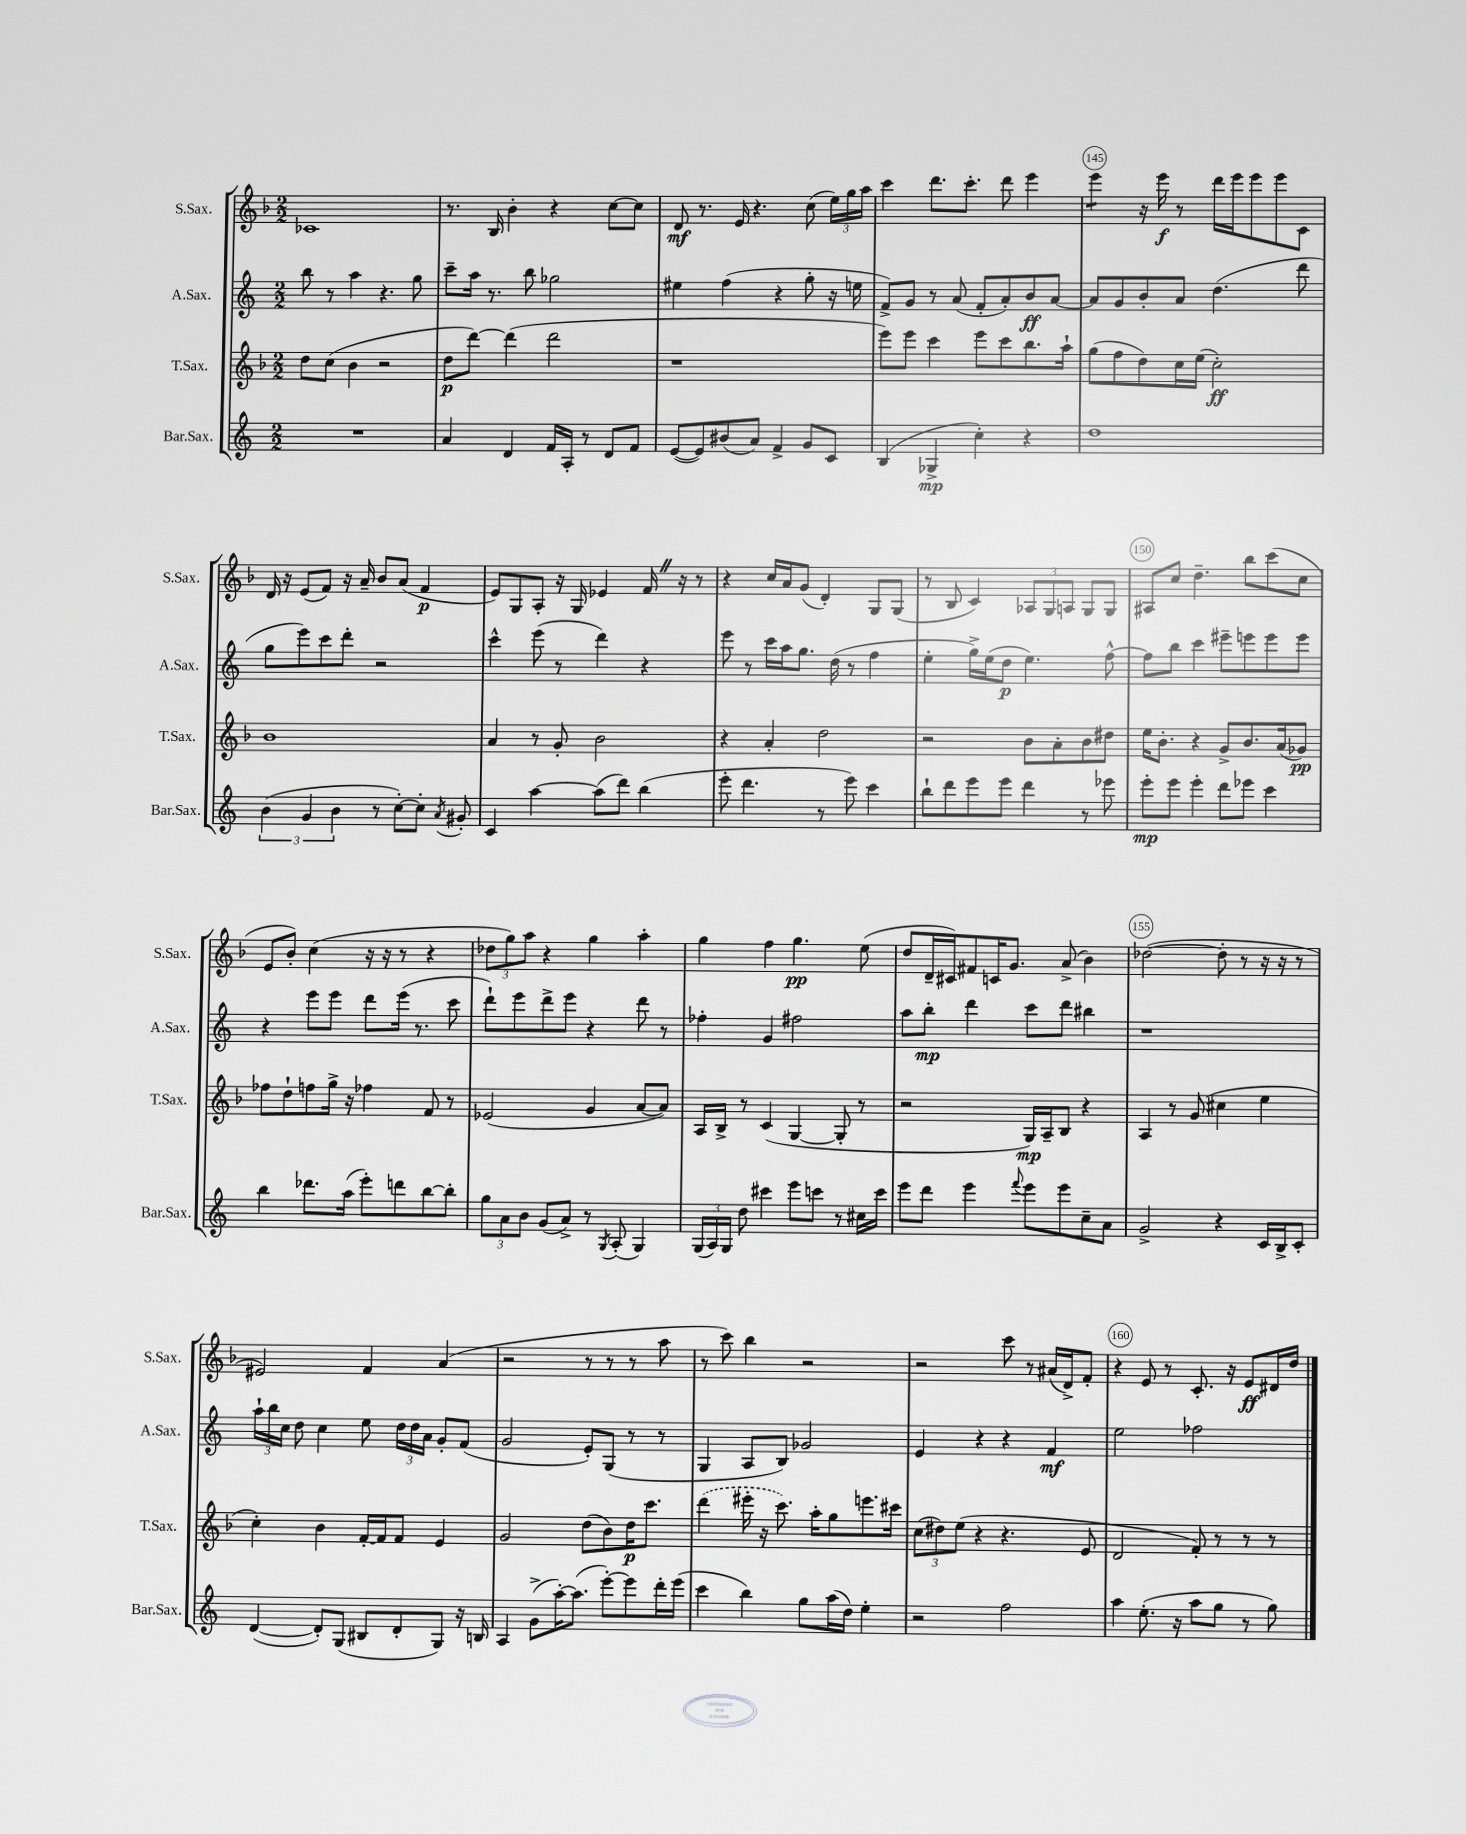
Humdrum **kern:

**kern	**dynam	**kern	**dynam	**kern	**dynam	**kern	**dynam
*part4	*part4	*part3	*part3	*part2	*part2	*part1	*part1
*staff4	*staff4	*staff3	*staff3	*staff2	*staff2	*staff1	*staff1
*I"Bar.Sax.	*	*I"T.Sax.	*	*I"A.Sax.	*	*I"S.Sax.	*
*I'Bar.Sax.	*	*I'T.Sax.	*	*I'A.Sax.	*	*I'S.Sax.	*
*clefG2	*	*clefG2	*	*clefG2	*	*clefG2	*
*k[]	*	*k[b-]	*	*k[]	*	*k[b-]	*
*M2/2	*	*M2/2	*	*M2/2	*	*M2/2	*
=141	=141	=141	=141	=141	=141	=141	=141
1r	.	8dd\L	.	8bb\	.	1c-X	.
.	.	(8cc\J	.	8r	.	.	.
.	.	4b-\	.	4aa\	.	.	.
.	.	2r	.	4.r	.	.	.
.	.	.	.	8gg\	.	.	.
=142	=142	=142	=142	=142	=142	=142	=142
4a/	.	8dd\L	p	8ccc~\L	.	8.r	.
.	.	[8ddd\J)	.	16aa\Jk	.	.	.
.	.	.	.	8.r	.	16B-/	.
4d/	.	(4ddd\]	.	.	.	4b-'\	.
.	.	.	.	8bb\	.	.	.
16f/LL	.	2ddd\	.	2gg-X\	.	4r	.
16A'/JJ	.	.	.	.	.	.	.
8r	.	.	.	.	.	.	.
8d/L	.	.	.	.	.	[8cc\L	.
8f/J	.	.	.	.	.	8cc\J]	.
=143	=143	=143	=143	=143	=143	=143	=143
([8e/L	.	1r	.	4ee#X\	.	8d/	mf
8e/])	.	.	.	.	.	8.r	.
(8b#X/	.	.	.	(4ff\	.	.	.
.	.	.	.	.	.	16e/	.
8a/J)	.	.	.	.	.	4.r	.
4f^/	.	.	.	4r	.	.	.
8g/L	.	.	.	8gg'\	.	(8cc\	.
8c/J	.	.	.	16r	.	24ee\LL)	.
.	.	.	.	.	.	24gg\	.
.	.	.	.	16een\	.	.	.
.	.	.	.	.	.	24aa\JJ	.
=144	=144	=144	=144	=144	=144	=144	=144
(4B/	.	8eee\L)	.	8f^/L)	.	4ccc\	.
.	.	8eee\J	.	8g/J	.	.	.
4G-X^/	mp	4ccc\	.	8r	.	8.ddd\L	.
.	.	.	.	(8a/	.	.	.
.	.	.	.	.	.	8.ccc'\J	.
4cc'\)	.	8eee\L	.	8f'/L	.	.	.
.	.	8ccc\	.	8a'/)	.	8ddd\	.
4r	.	8.bb-\	.	8b/	ff	4eee\	.
.	.	.	.	[8a/J	.	.	.
.	.	16aa`\Jk	.	.	.	.	.
=145	=145	=145	=145	=145	=145	=145	=145
*	*	*	*	*	*	*tremolo	*
1dd	.	(8gg\L	.	8a/L]	.	8eee\L	.
.	.	8ff\	.	8g/	.	8eee\J	.
*	*	*	*	*	*	*Xtremolo	*
.	.	8dd\)	.	8b'/	.	16r	.
.	.	.	.	.	.	16eee\	f
.	.	16cc\L	.	8a/J	.	8r	.
.	.	(16ee\JJ	.	.	.	.	.
.	.	2cc'\)	ff	(4.dd\	.	16ddd\LL	.
.	.	.	.	.	.	16eee\J	.
.	.	.	.	.	.	8eee\	.
.	.	.	.	.	.	8eee\	.
.	.	.	.	8ddd\	.	8c\J	.
!!LO:LB:g=z
=146	=146	=146	=146	=146	=146	=146	=146
(6b\	.	1b-	.	8gg\L	.	16d/	.
.	.	.	.	.	.	16r	.
.	.	.	.	8eee\)	.	(8e/L	.
6g/	.	.	.	.	.	.	.
.	.	.	.	8ccc\	.	8f/J)	.
6b\	.	.	.	.	.	.	.
.	.	.	.	8ddd'\J	.	16r	.
.	.	.	.	.	.	16a~/	.
8r	.	.	.	2r	.	8b-/L	.
[8cc'\L)	.	.	.	.	.	(8a/J	.
8cc'\J]	.	.	.	.	.	4f/	p
8qa/	.	.	.	.	.	.	.
8g#X'/	.	.	.	.	.	.	.
=147	=147	=147	=147	=147	=147	=147	=147
4c/	.	4a/	.	4ccc^^\	.	8e/L)	.
.	.	.	.	.	.	8G/	.
[4aa\	.	8r	.	(8eee\	.	8A'/J	.
.	.	8g'/	.	8r	.	16r	.
.	.	.	.	.	.	16G/	.
(8aa\L]	.	2b-\	.	4ddd\)	.	4e-X/	.
8ddd\J)	.	.	.	.	.	.	.
(4bb\	.	.	.	4r	.	16fZ/	.
.	.	.	.	.	.	16r	.
.	.	.	.	.	.	8r	.
=148	=148	=148	=148	=148	=148	=148	=148
8eee'\	.	4r	.	8eee\	.	4r	.
4.ddd\	.	.	.	8r	.	.	.
.	.	4a'/	.	16ccc\LL	.	16cc/LL	.
.	.	.	.	16aa\J	.	16a/J	.
.	.	.	.	8.gg\J	.	(8g/J	.
8r	.	2dd\	.	.	.	4d'/)	.
.	.	.	.	(16dd\	.	.	.
8eee\)	.	.	.	8r	.	.	.
4ccc\	.	.	.	4ff\	.	8G/L	.
.	.	.	.	.	.	(8G/J	.
=149	=149	=149	=149	=149	=149	=149	=149
8bb`\L	.	2r	.	4ee'\	.	8r	.
8ddd\	.	.	.	.	.	8B-/	.
8eee\	.	.	.	16gg^\LL)	.	4c/)	.
.	.	.	.	(16ee\J	.	.	.
8eee\J	.	.	.	8dd\J	p	.	.
4ddd\	.	8b-\L	.	4.ee\)	.	12A-X/L	.
.	.	.	.	.	.	12G/	.
.	.	8a'\	.	.	.	.	.
.	.	.	.	.	.	12An/J	.
8r	.	8b-\	.	.	.	8G/L	.
8eee-X\	.	8dd#X\J	.	[8ff^^\	.	8G/J	.
=150	=150	=150	=150	=150	=150	=150	=150
8eee'\L	mp	16ee\KL	.	8ff\L]	.	8A#X/L	.
.	.	8.b-'\J	.	.	.	.	.
8eee\J	.	.	.	8bb\J	.	8cc/J	.
4eee'\	.	4r	.	4ccc\	.	4.dd~\	.
8ddd\L	.	8g^/L	.	8eee#X~\L	.	.	.
8eee-X\J	.	8.b-/	.	8eeen\	.	8bb-\L	.
4ccc\	.	.	.	8eee\	.	(8ccc\	.
.	.	(16a/k	.	.	.	.	.
.	.	8g-X/J)	pp	8eee\J	.	8cc\J	.
!!LO:LB:g=z
=151	=151	=151	=151	=151	=151	=151	=151
4bb\	.	8ff-X\L	.	4r	.	8e/L	.
.	.	8dd`\	.	.	.	8b-'/J)	.
8.ddd-X\L	.	8ffn\	.	8eee\L	.	(4cc\	.
.	.	16gg^\Jk	.	8eee\J	.	.	.
(16aa\Jk	.	16r	.	.	.	.	.
8eee'\L)	.	4ff-X\	.	8ddd\L	.	16r	.
.	.	.	.	.	.	16r	.
8dddn\	.	.	.	(16eee\Jk	.	8r	.
.	.	.	.	8.r	.	.	.
[8bb\	.	8f/	.	.	.	4r	.
8bb'\J]	.	8r	.	8ccc\	.	.	.
=152	=152	=152	=152	=152	=152	=152	=152
12gg\L	.	(2e-X/	.	8ddd`\L)	.	12dd-X\L	.
12a\	.	.	.	.	.	12gg\)	.
.	.	.	.	8eee\	.	.	.
12b\J	.	.	.	.	.	12aa\J	.
(8g/L	.	.	.	8ddd^\	.	4r	.
8a^/J)	.	.	.	8eee\J	.	.	.
8r	.	4g/	.	4r	.	4gg\	.
8qG/	.	.	.	.	.	.	.
(8A'/	.	.	.	.	.	.	.
4G/)	.	[8a/L	.	8ddd\	.	4aa'\	.
.	.	8a/J])	.	8r	.	.	.
=153	=153	=153	=153	=153	=153	=153	=153
(24G/LL	.	16A/LL	.	4ff-X'\	.	4gg\	.
24A/)	.	.	.	.	.	.	.
.	.	16B-^/JJ	.	.	.	.	.
24G/JJ	.	.	.	.	.	.	.
8dd\	.	8r	.	.	.	.	.
4ccc#X\	.	(4c/	.	4g/	.	4ff\	.
8eee\L	.	[4G/	.	2ff#X\	.	4.gg\	pp
8cccn\J	.	.	.	.	.	.	.
8r	.	8G'/]	.	.	.	.	.
16cc#X\LL	.	8r	.	.	.	(8ee\	.
16ccc\JJ	.	.	.	.	.	.	.
=154	=154	=154	=154	=154	=154	=154	=154
8eee\L	.	2r	.	8aa\L	.	8dd/L	.
8ddd\J	.	.	.	8bb'\J	mp	16d~/L	.
.	.	.	.	.	.	16c#X/J)	.
4eee\	.	.	.	4ddd\	.	8f#X/	.
.	.	.	.	.	.	16cn/K	.
.	.	.	.	.	.	8.g/J	.
8qqfff/	.	.	.	.	.	.	.
8eee\L	.	16G/LL)	mp	8ccc\L	.	.	.
.	.	16A~/J	.	.	.	.	.
8eee\	.	8B-/J	.	8ddd\J	.	(8a^/	.
8cc~\	.	4r	.	4bb#X\	.	4b-\)	.
8a\J	.	.	.	.	.	.	.
=155	=155	=155	=155	=155	=155	=155	=155
2g^/	.	4A/	.	1r	.	([2dd-X\	.
.	.	8r	.	.	.	.	.
.	.	(8g/	.	.	.	.	.
4r	.	4cc#X\	.	.	.	8dd-'\]	.
.	.	.	.	.	.	8r	.
16c/LL	.	4ee\	.	.	.	16r	.
16B^/J	.	.	.	.	.	16r	.
8c'/J	.	.	.	.	.	8r	.
!!LO:LB:g=z
=156	=156	=156	=156	=156	=156	=156	=156
([4d/	.	4cc'\)	.	24aa`\LL	.	2e#X/)	.
.	.	.	.	24bb\	.	.	.
.	.	.	.	24cc\JJ	.	.	.
.	.	.	.	8dd\	.	.	.
8d'/L])	.	4b-\	.	4cc\	.	.	.
(8G/J	.	.	.	.	.	.	.
8B#X/L	.	[16f'/LL	.	8ee\	.	4f/	.
.	.	16f/J]	.	.	.	.	.
8d'/	.	8f/J	.	24dd\LL	.	.	.
.	.	.	.	24dd\	.	.	.
.	.	.	.	24a\JJ	.	.	.
8G/J)	.	4e/	.	8g'/L	.	(4a/	.
16r	.	.	.	(8f/J	.	.	.
16Bn/	.	.	.	.	.	.	.
=157	=157	=157	=157	=157	=157	=157	=157
4A/	.	2g/	.	2g/	.	2r	.
(8g^\L	.	.	.	.	.	.	.
[16aa'\K)	.	.	.	.	.	.	.
(8.aa\J]	.	.	.	.	.	.	.
.	.	(8dd\L	.	8e'/L)	.	8r	.
[8eee'\L)	.	8b-\)	.	(8G/J	.	8r	.
8eee\]	.	16dd\K	p	8r	.	8r	.
.	.	8.ccc\J	.	.	.	.	.
16ddd'\L	.	.	.	8r	.	8aa\	.
(16eee\JJ	.	.	.	.	.	.	.
=158	=158	=158	=158	=158	=158	=158	=158
4ccc\	.	(4ddd\	.	4G/	.	8r	.
.	.	.	.	.	.	8ccc\)	.
4bb\)	.	16eee#X'\	.	8A/L	.	4bb-\	.
.	.	16r	.	.	.	.	.
.	.	8.ccc\)	.	8B/J)	.	.	.
8gg\L	.	.	.	2g-X/	.	2r	.
.	.	16aa'\KL	.	.	.	.	.
(16aa\L	.	8gg\	.	.	.	.	.
16dd\JJ)	.	.	.	.	.	.	.
4ee'\	.	8.eeen\	.	.	.	.	.
.	.	16ccc#X\Jk	.	.	.	.	.
=159	=159	=159	=159	=159	=159	=159	=159
2r	.	(12cc\L	.	4e/	.	2r	.
.	.	12dd#X\)	.	.	.	.	.
.	.	(12ee\J	.	.	.	.	.
.	.	4r	.	4r	.	.	.
2ff\	.	4.r	.	4r	.	8ccc\	.
.	.	.	.	.	.	8r	.
.	.	.	.	4f/	mf	(16a#X/LL	.
.	.	.	.	.	.	16d^/J)	.
.	.	8e/	.	.	.	8f'/J	.
=160	=160	=160	=160	=160	=160	=160	=160
4aa\	.	2d/	.	2ee\	.	4r	.
(8.ee'\	.	.	.	.	.	8e/	.
.	.	.	.	.	.	8r	.
16r	.	.	.	.	.	.	.
8aa\L	.	8f'/)	.	2ff-X\	.	8.c'/	.
8gg\J	.	8r	.	.	.	.	.
.	.	.	.	.	.	16r	.
8r	.	8r	.	.	.	8e/L	ff
8gg\)	.	8r	.	.	.	16d#X/L	.
.	.	.	.	.	.	16dd/JJ	.
==	==	==	==	==	==	==	==
*-	*-	*-	*-	*-	*-	*-	*-
